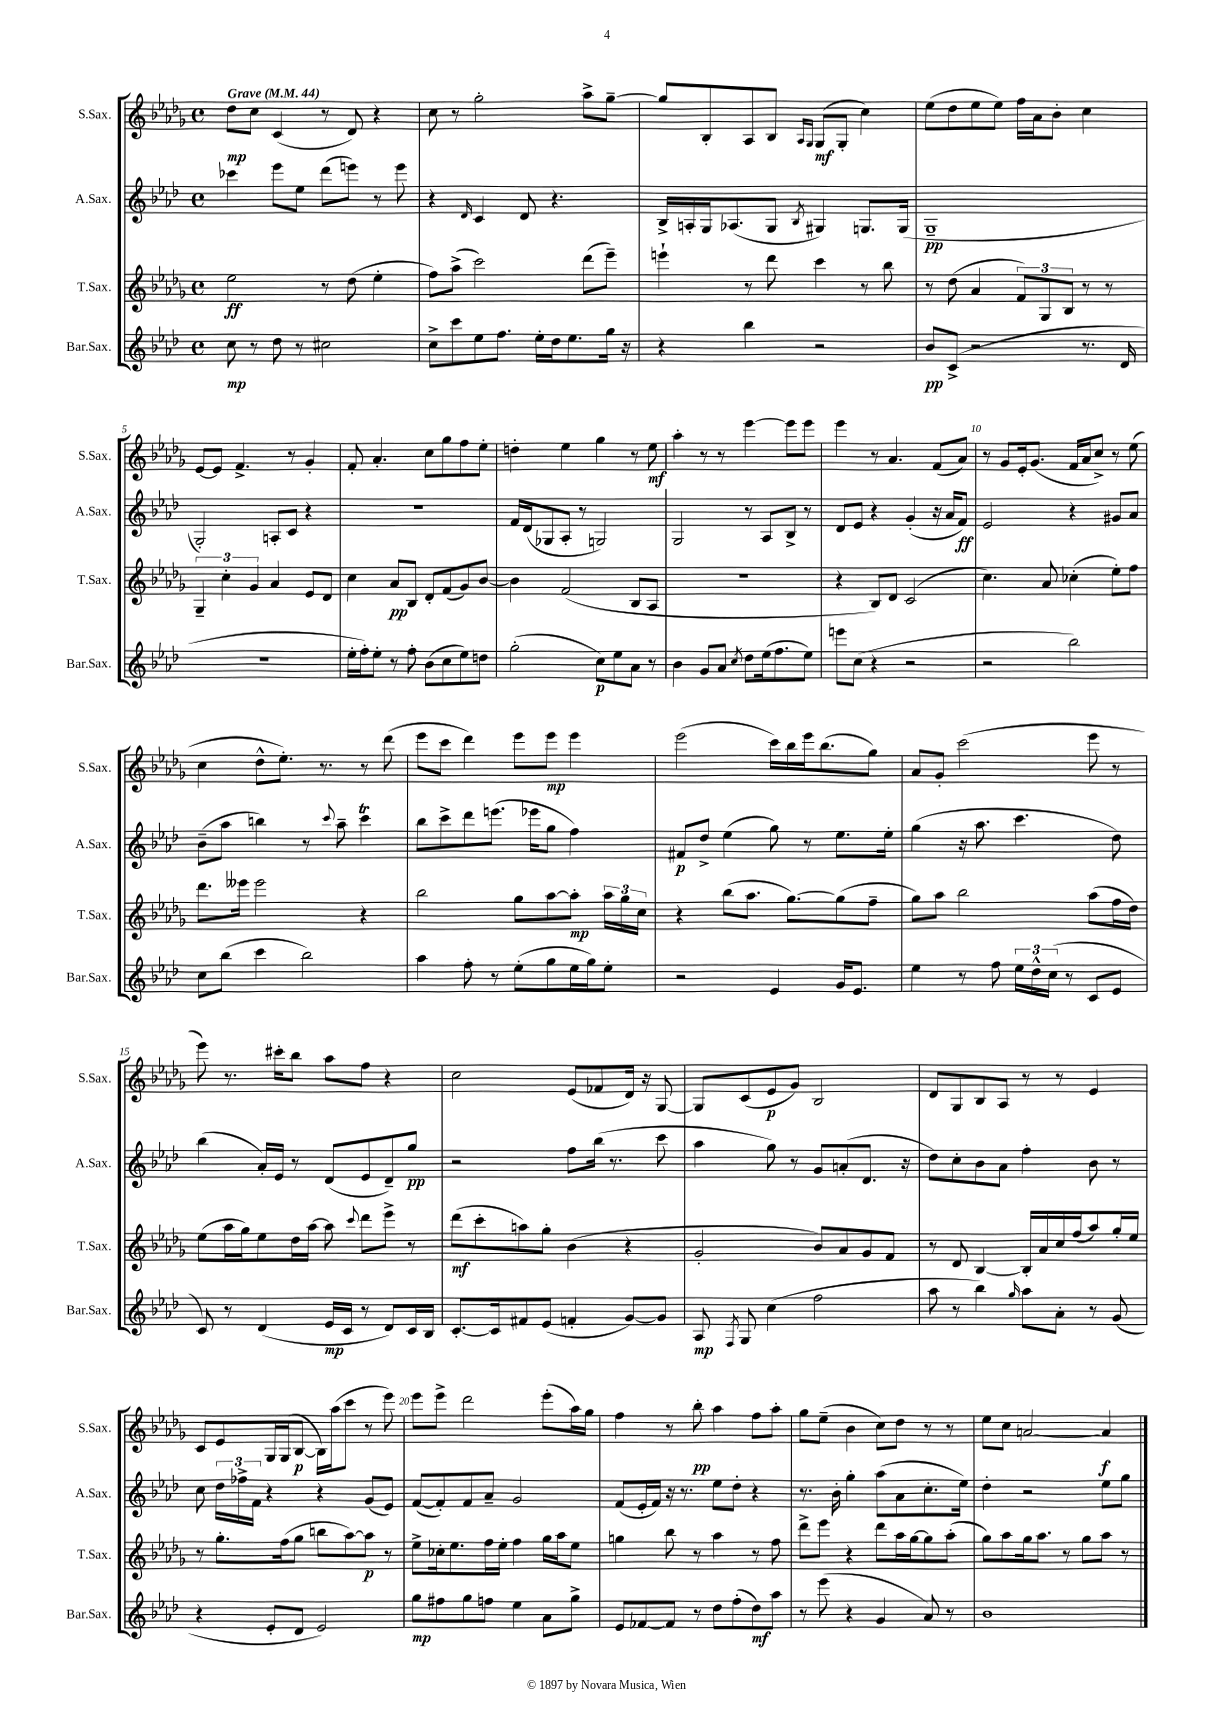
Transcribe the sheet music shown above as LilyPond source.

<<
\new StaffGroup <<
\new Staff = "s0" \with { instrumentName = "S.Sax." shortInstrumentName = "S.Sax." } {
    \clef treble \key des \major \defaultTimeSignature \time 4/4 \tempo "Grave" 4 = 44
    \autoBeamOff des''8[\mp c''8] c'4( r8 des'8) r4 |
    c''8 r8 ges''2-. aes''8[-> ges''8]~-- |
    ges''8[ bes8-. aes8 bes8] \grace { aes16[ ges16] } ges8[\mf( ges8]-. c''4) |
    ees''8[( des''8 ees''8 ees''8]) f''16[ aes'16 bes'8]-. c''4 |
    ees'8[~ ees'8] f'4.-> r8 ges'4-. |
    f'8-. aes'4.-. c''8[ ges''8 f''8 ees''8]-. |
    d''4-. ees''4 ges''4 r8 ees''8\mf |
    aes''4-. r8 r8 ees'''4~ ees'''8[ ees'''8] |
    ees'''4 r8 aes'4. f'8[( aes'8]) |
    r8 ges'8[ ees'16-. ges'8.]( f'16[ aes'16 c''8]->) r8 ees''8( |
    c''4 des''8[-^ ees''8.]-.) r8. r8 des'''8( |
    ees'''8[ c'''8] des'''4) ees'''8[ ees'''8]\mp ees'''4 |
    ees'''2( c'''16[) bes''16 ees'''16 bes''8.( ges''8]) |
    aes'8[ ges'8]-. c'''2( ees'''8 r8 |
    ees'''8) r8. cis'''16[-. bes''8] aes''8[ f''8] r4 |
    c''2 ees'8[( fes'8 des'16]) r16 ges8~ |
    ges8[ c'8( ees'8\p ges'8]) bes2 |
    des'8[ ges8 bes8 aes8] r8 r8 ees'4 |
    c'8[ ees'8 ges16 ges16( bes8]~\p bes16[) aes''16( c'''8] r8 ees'''8) |
    ees'''8[ ees'''8]-> des'''2 ees'''8[-.( aes''16) ges''16] |
    f''4 r8 bes''8-.\pp aes''4 f''8[ aes''8]-. |
    ges''8[ ees''8]--( bes'4 c''8[) des''8] r8 r8 |
    ees''8[ c''8] a'2~ a'4\f \bar "|." |
}
\new Staff = "s1" \with { instrumentName = "A.Sax." shortInstrumentName = "A.Sax." } {
    \clef treble \key aes \major \defaultTimeSignature \time 4/4
    \autoBeamOff ces'''4 ees'''8[ ees''8] des'''8[( e'''8]) r8 e'''8 |
    r4 \grace { des'16 } c'4 des'8 r4. |
    bes16[-> a16-. g16 aes8.( g8] \acciaccatura { bes8 } gis4) g8.[ g16]( |
    g1--\pp |
    g2-.) a8[-. c'8] r4 |
    R1 |
    f'16[ des'16( ges8 aes8]-. r8 g2) |
    g2 r8 aes8[ bes8]-> r8 |
    des'8[ ees'8] r4 g'4-.( r16 aes'16[ f'8]\ff) |
    ees'2 r4 gis'8[ aes'8] |
    bes'8[--( aes''8] b''4) r8 \appoggiatura { c'''8 } aes''8-- c'''4\trill |
    bes''8[ c'''8-> des'''8 e'''8.]( ees'''16[ g''8] f''4) |
    fis'8[\p des''8]-> ees''4( g''8) r8 ees''8.[ ees''16]-. |
    g''4( r16 aes''8. c'''4. des''8) |
    bes''4( aes'16[-.) ees'16] r8 des'8[( ees'8 des'8--) g''8]\pp |
    r2 f''8[ bes''16]( r8. c'''8 |
    aes''4 g''8) r8 g'8[ a'8-.( des'8.] r16 |
    des''8[) c''8-. bes'8 aes'8] f''4-. bes'8 r8 |
    c''8 \tuplet 3/2 { des''16[ fes''16-> f'16] } r4 r4 g'8[( ees'8]) |
    f'8[~( f'8-.) f'8 aes'8]-- g'2 |
    f'8[( ees'16-. f'16]) r16 r8. ees''8[ des''8]-. r4 |
    r8. bes'16-. g''4-. aes''8[( aes'8 c''8.-. ees''16]) |
    des''4-. r2 ees''8[ g''8] \bar "|." |
}
\new Staff = "s2" \with { instrumentName = "T.Sax." shortInstrumentName = "T.Sax." } {
    \clef treble \key des \major \defaultTimeSignature \time 4/4
    \autoBeamOff ees''2\ff r8 des''8( ees''4-. |
    f''8[) aes''8]->( c'''2) des'''8[( ees'''8]--) |
    e'''4-! r8 des'''8 c'''4 r8 bes''8 |
    r8 des''8( aes'4 \tuplet 3/2 { f'8[) ges8 bes8] } r8 r8 |
    \tuplet 3/2 { ges4-- c''4-. ges'4 } aes'4 ees'8[ des'8] |
    c''4 aes'8[\pp bes8] des'8[-. f'8( ges'8) bes'8]~ |
    bes'4 f'2( bes8[ aes8] |
    R1 |
    r4 bes8[) des'8] c'2( |
    c''4.) aes'8 ces''4-.( ees''8[-.) f''8] |
    des'''8.[ eeses'''16] eeses'''2 r4 |
    bes''2 ges''8[ aes''8~ aes''8]-.\mp \tuplet 3/2 { aes''16[ ges''16 c''16] } |
    r4 bes''8[( aes''8.] ges''8.[~) ges''8( f''8]-- |
    ges''8[) aes''8] bes''2 aes''8[( f''16 des''16]) |
    ees''8[( aes''16 ges''16) ees''8 des''16 aes''16]~ aes''8 \appoggiatura { c'''8 } des'''8[ ees'''8]-> r8 |
    des'''8[\mf( c'''8-. a''8) ges''8]-. bes'4( r4 |
    ges'2-. bes'8[) aes'8 ges'8 f'8] |
    r8 des'8 bes4~ bes16[-. aes'16 c''16 f''16( aes''8) ges''16-. ees''16] |
    r8 ges''8.[-. f''16( ges''8] b''8[ aes''8~) aes''8]\p r8 |
    ees''8[-> ces''16-. ees''8. f''16 ees''16]-. f''4 ges''16[ aes''16 ees''8] |
    g''4 bes''8 r8 aes''4 r8 f''8 |
    des'''8[-> ees'''8] r4 des'''8[ aes''16 ges''16~ ges''8 aes''8]-.( |
    ges''8[) aes''8 ges''16 aes''8.] r8 ges''8[ aes''8] r8 \bar "|." |
}
\new Staff = "s3" \with { instrumentName = "Bar.Sax." shortInstrumentName = "Bar.Sax." } {
    \clef treble \key aes \major \defaultTimeSignature \time 4/4
    \autoBeamOff c''8\mp r8 des''8 r8 cis''2 |
    c''8[-> c'''8 ees''8 f''8.] ees''16[-. des''16 ees''8. g''16] r16 |
    r4 bes''4 r2 |
    bes'8[\pp c'8]->( r2 r8. des'16 |
    r1 |
    ees''16[-. f''16-.) ees''8]-. r8 f''8-. bes'8[( c''8 ees''8) d''8] |
    g''2-.( c''8[\p) ees''8 aes'8] r8 |
    bes'4 g'8[ aes'8] \acciaccatura { c''8 } des''8[ ees''16( f''8. ees''8]) |
    e'''8[ c''8]( r4 r2 |
    r2 bes''2) |
    c''8[ bes''8]( c'''4 bes''2) |
    aes''4 f''8-. r8 ees''8[-.( g''8 ees''16 g''16) ees''8]-. |
    r2 ees'4 g'16[ ees'8.] |
    ees''4 r8 f''8 \tuplet 3/2 { ees''16[ des''16-^ c''16]( } r8 c'8[ ees'8] |
    c'8) r8 des'4( ees'16[\mp c'16] r8 des'8[) c'16 bes16] |
    c'8.[~-. c'16 fis'8 ees'8]( f'4-. g'8[~) g'8] |
    aes8\mp \acciaccatura { f8 } g8 c''4( f''2 |
    aes''8 r8 bes''4) \grace { g''16 } aes''8[ aes'8]-. r8 g'8( |
    r4 ees'8[-. des'8] ees'2) |
    g''8[\mp fis''8 g''8 f''8] ees''4 aes'8[ g''8]-> |
    ees'8[ fes'8~ fes'8] r8 des''8[ f''8-.( des''8\mf) aes''8] |
    r8 ees'''8( r4 g'4 aes'8) r8 |
    bes'1 \bar "|." |
}
>>
>>
\layout { \context { \Score \override BarNumber.break-visibility = ##(#f #t #t) barNumberVisibility = #(every-nth-bar-number-visible 5) } }
